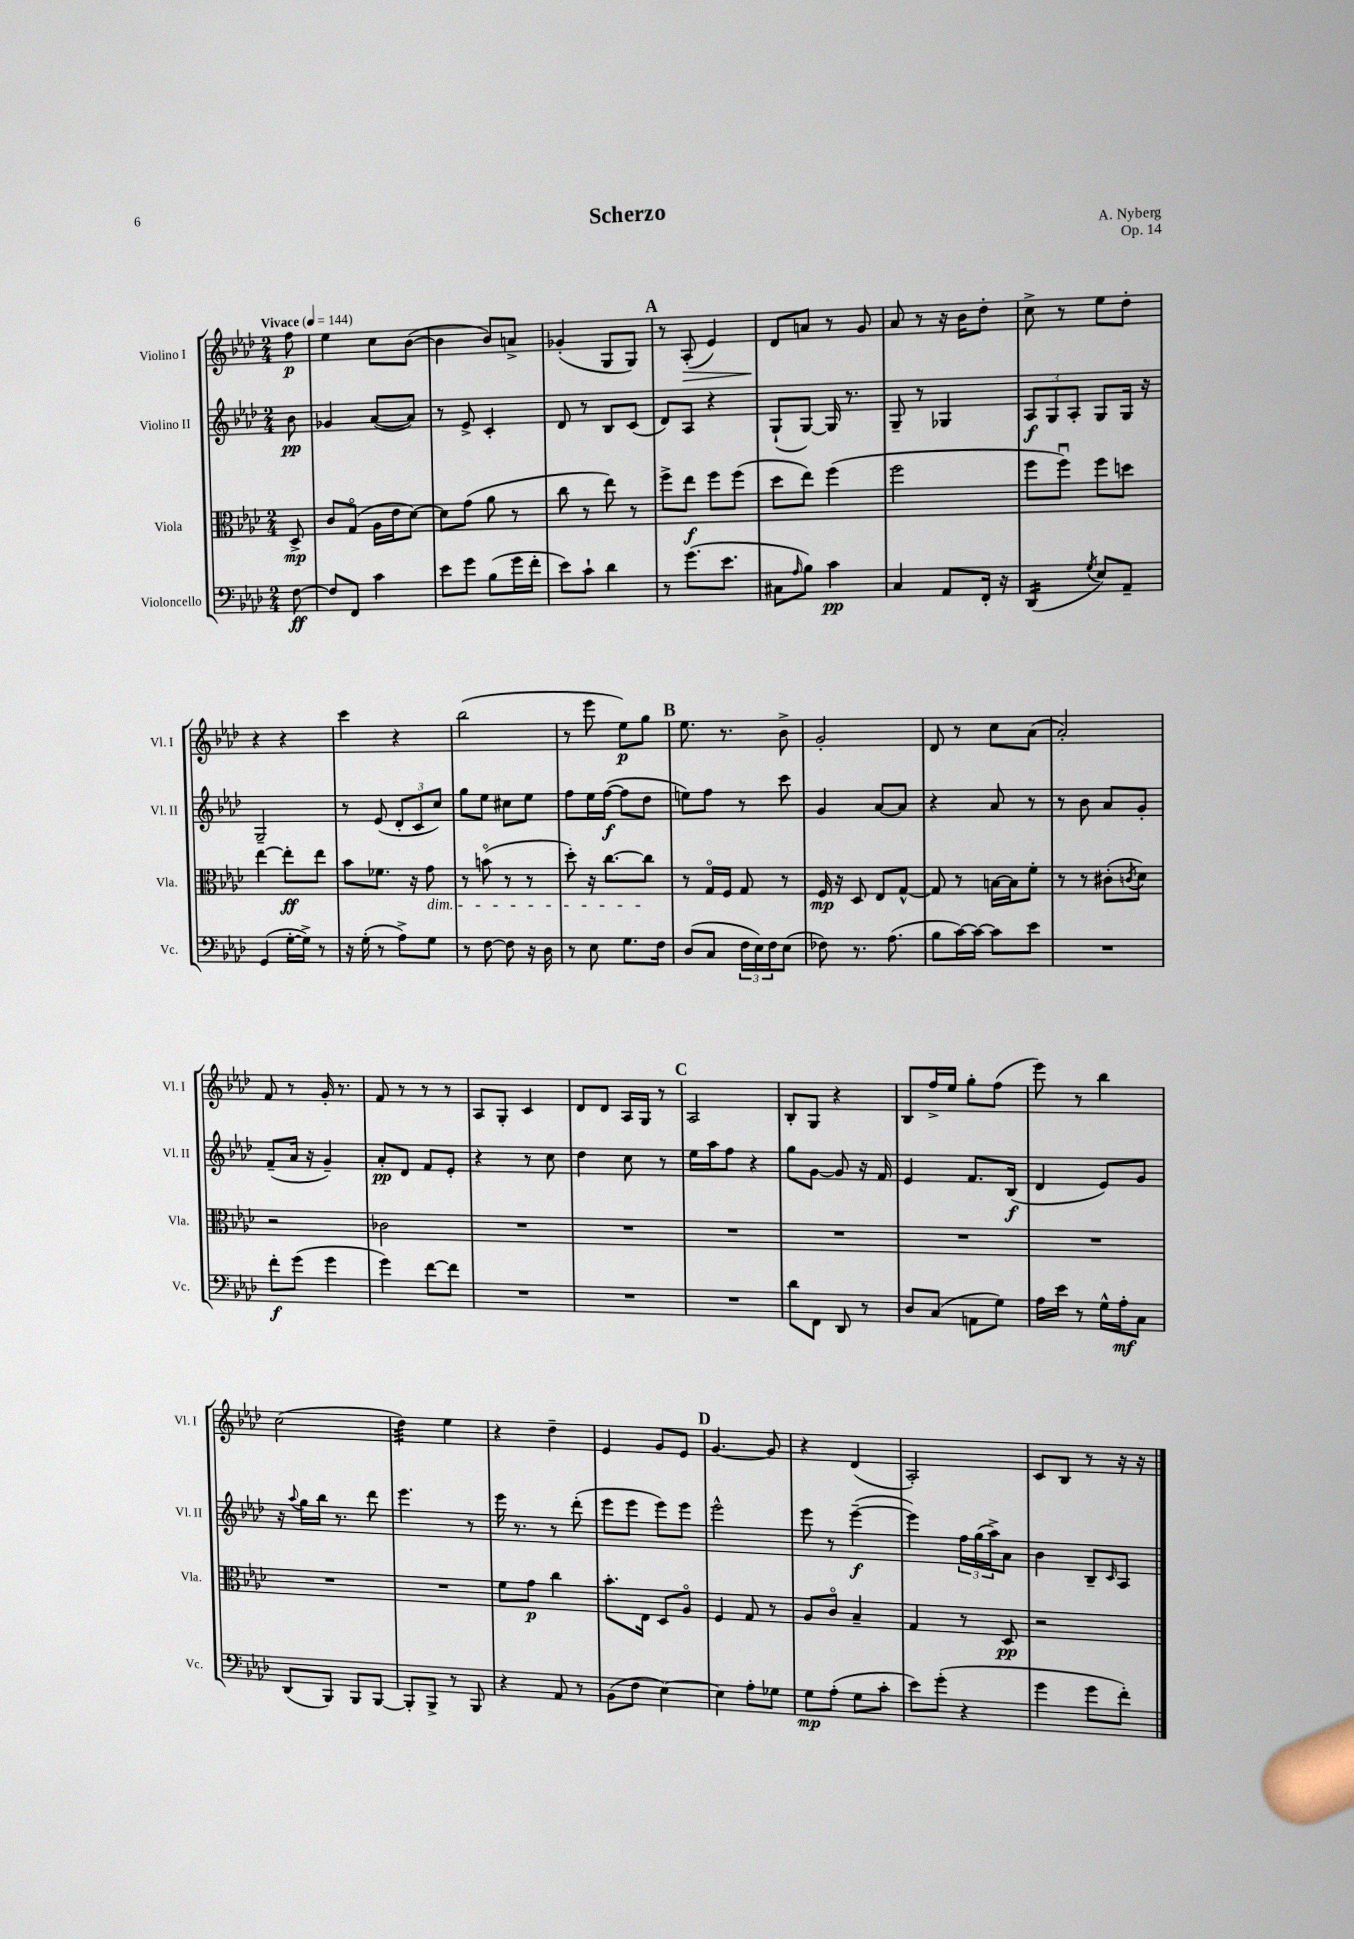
\header { title = "Scherzo" composer = "A. Nyberg" opus = "Op. 14" }
<<
\new StaffGroup <<
\new Staff = "s0" \with { instrumentName = "Violino I" shortInstrumentName = "Vl. I" } {
    \clef treble \key aes \major \numericTimeSignature \time 2/4 \partial 8 \tempo "Vivace" 4 = 144
    f''8\p |
    ees''4 c''8 bes'8~( |
    bes'4 bes'8) a'8-> |
    ges'4-.( g8 g8) |
    \mark \markup { \bold "A" } r8 aes8-.\>( ees'4) |
    des'8\! a'8 r8 g'8 |
    aes'8 r8 r16 bes'16 des''8-. |
    c''8-> r8 ees''8 des''8-. |
    r4 r4 |
    c'''4 r4 |
    bes''2( |
    r8 ees'''8 ees''8\p) g''8 |
    \mark \markup { \bold "B" } ees''8. r8. bes'8-> |
    g'2-. |
    des'8 r8 c''8 aes'8( |
    aes'2-.) |
    f'8 r8 g'16-. r8. |
    f'8 r8 r8 r8 |
    aes8 g8-. c'4 |
    des'8 des'8 aes16 g16 r8 |
    \mark \markup { \bold "C" } aes2 |
    bes8-. g8 r4 |
    bes8 f''16-> ees''16 g''8-. f''8( |
    ees'''8) r8 bes''4 |
    c''2( |
    des''4:32) ees''4 |
    r4 des''4-- |
    ees'4 g'8 ees'8 |
    \mark \markup { \bold "D" } g'4.~ g'8 |
    r4 des'4( |
    aes2-.) |
    c'8 bes8 r8 r16 r16 \bar "|." |
}
\new Staff = "s1" \with { instrumentName = "Violino II" shortInstrumentName = "Vl. II" } {
    \clef treble \key aes \major \numericTimeSignature \time 2/4 \partial 8
    bes'8\pp |
    ges'4 aes'8~( aes'8) |
    r8 ees'8-> c'4-. |
    des'8 r8 bes8 c'8( |
    \mark \markup { \bold "A" } des'8) aes8 r4 |
    g8-!( g8~) g16 r8. |
    g8-- r8 ges4 |
    \tuplet 3/2 { aes8\f g8 aes8-. } g8 g16 r16 |
    g2-- |
    r8 ees'8( \tuplet 3/2 { des'8-. c'8 c''8) } |
    g''8 ees''8 cis''8 ees''8 |
    f''8 ees''16 f''16~\f( f''8 des''8 |
    \mark \markup { \bold "B" } e''8) f''8 r8 c'''8 |
    g'4 aes'8~ aes'8 |
    r4 aes'8 r8 |
    r8 bes'8 aes'8 g'8-. |
    f'8--( aes'16 r16 g'4--) |
    aes'8-.\pp des'8 f'8 ees'8-. |
    r4 r8 c''8 |
    des''4 c''8 r8 |
    \mark \markup { \bold "C" } ees''16 aes''16 f''8 r4 |
    g''8 g'8~ g'8 r16 f'16 |
    ees'4 f'8. bes16\f( |
    des'4 ees'8) g'8 |
    r16 \appoggiatura { aes''8 } g''16 bes''16 r8. des'''8 |
    ees'''4. r8 |
    ees'''16 r8. r8 des'''8-.( |
    ees'''8 ees'''8 ees'''8) ees'''8 |
    \mark \markup { \bold "D" } ees'''2-^ |
    ees'''8 r8 ees'''4~--\f( |
    ees'''4) \tuplet 3/2 { f''16 g''16( aes''16->) } aes'8 |
    bes'4 bes8-- \grace { c'16 } aes8 \bar "|." |
}
\new Staff = "s2" \with { instrumentName = "Viola" shortInstrumentName = "Vla." } {
    \clef alto \key aes \major \numericTimeSignature \time 2/4 \partial 8
    des8->\mp |
    c'8 g8\flageolet( aes16 ees'16 des'8~) |
    des'8 g'8( aes'8 r8 |
    c''8 r8 ees''8) r8 |
    \mark \markup { \bold "A" } f''8-> ees''8\f f''8 f''8( |
    des''8 ees''8) f''4( |
    f''2 |
    f''8 f''8\downbow) f''8 d''8 |
    ees''4~ ees''8-.\ff ees''8 |
    bes'8 fes'8. r16 g'8\dim |
    r8 b'8\flageolet( r8 r8 |
    des''8-.) r16 c''8.~ c''8\! |
    \mark \markup { \bold "B" } r8 g16\flageolet f16 g8 r8 |
    f16\mp r16 des8 ees8 g8~-^ |
    g8 r8 b16~ b16 f'8-. |
    r8 r8 cis'8-.( \acciaccatura { c'8 } des'8) |
    r2 |
    ces'2 |
    R2 |
    R2 |
    \mark \markup { \bold "C" } R2 |
    R2 |
    R2 |
    R2 |
    R2 |
    R2 |
    f'8 g'8\p c''4 |
    bes'8.-. ees16 des8 aes8\flageolet |
    \mark \markup { \bold "D" } f4 g8 r8 |
    aes8 c'8\flageolet bes4-- |
    g4 r8 des8\pp |
    r2 \bar "|." |
}
\new Staff = "s3" \with { instrumentName = "Violoncello" shortInstrumentName = "Vc." } {
    \clef bass \key aes \major \numericTimeSignature \time 2/4 \partial 8
    f8~\ff |
    f8 f,8 c'4 |
    ees'8 g'8 bes8( g'16 f'16-. |
    ees'8) c'8-! des'4 |
    \mark \markup { \bold "A" } r8 g'8.( ees'8. |
    cis8 \grace { aes16 } bes8) c'4\pp |
    c4 aes,8 f,16-. r16 |
    des,4:16( \acciaccatura { g8 } ees8) aes,8-- |
    g,4( g16~-. g16->) r8 |
    r16 g16-.( r8 aes8->) g8 |
    r8 f8~ f8 r16 des16 |
    r8 ees8 g8. f16 |
    \mark \markup { \bold "B" } des8( c8 \tuplet 3/2 { f16 ees16) f16 } ees8( |
    fes8) r8. aes8.( |
    bes8 c'16~) c'16~ c'8 ees'8 |
    R2 |
    f'8-.\f g'8( g'4 |
    g'4) f'8~ f'8 |
    R2 |
    R2 |
    \mark \markup { \bold "C" } R2 |
    des'8 f,8 des,8 r8 |
    des8 c8( a,8 g8) |
    aes16 ees'16 r8 g16-^ aes16-.\mf c8 |
    des,8( bes,,8) bes,,8 bes,,8~ |
    bes,,8-. bes,,8-> r8 bes,,8 |
    r4 aes,8 r8 |
    bes,8( f8 ees4~) |
    \mark \markup { \bold "D" } ees4 aes8-. ges8 |
    g8\mp aes8-.( g8 c'8-. |
    ees'8) g'8-.( r4 |
    g'4 g'8 f'8-.) \bar "|." |
}
>>
>>
\layout { \context { \Score \remove "Bar_number_engraver" } }
